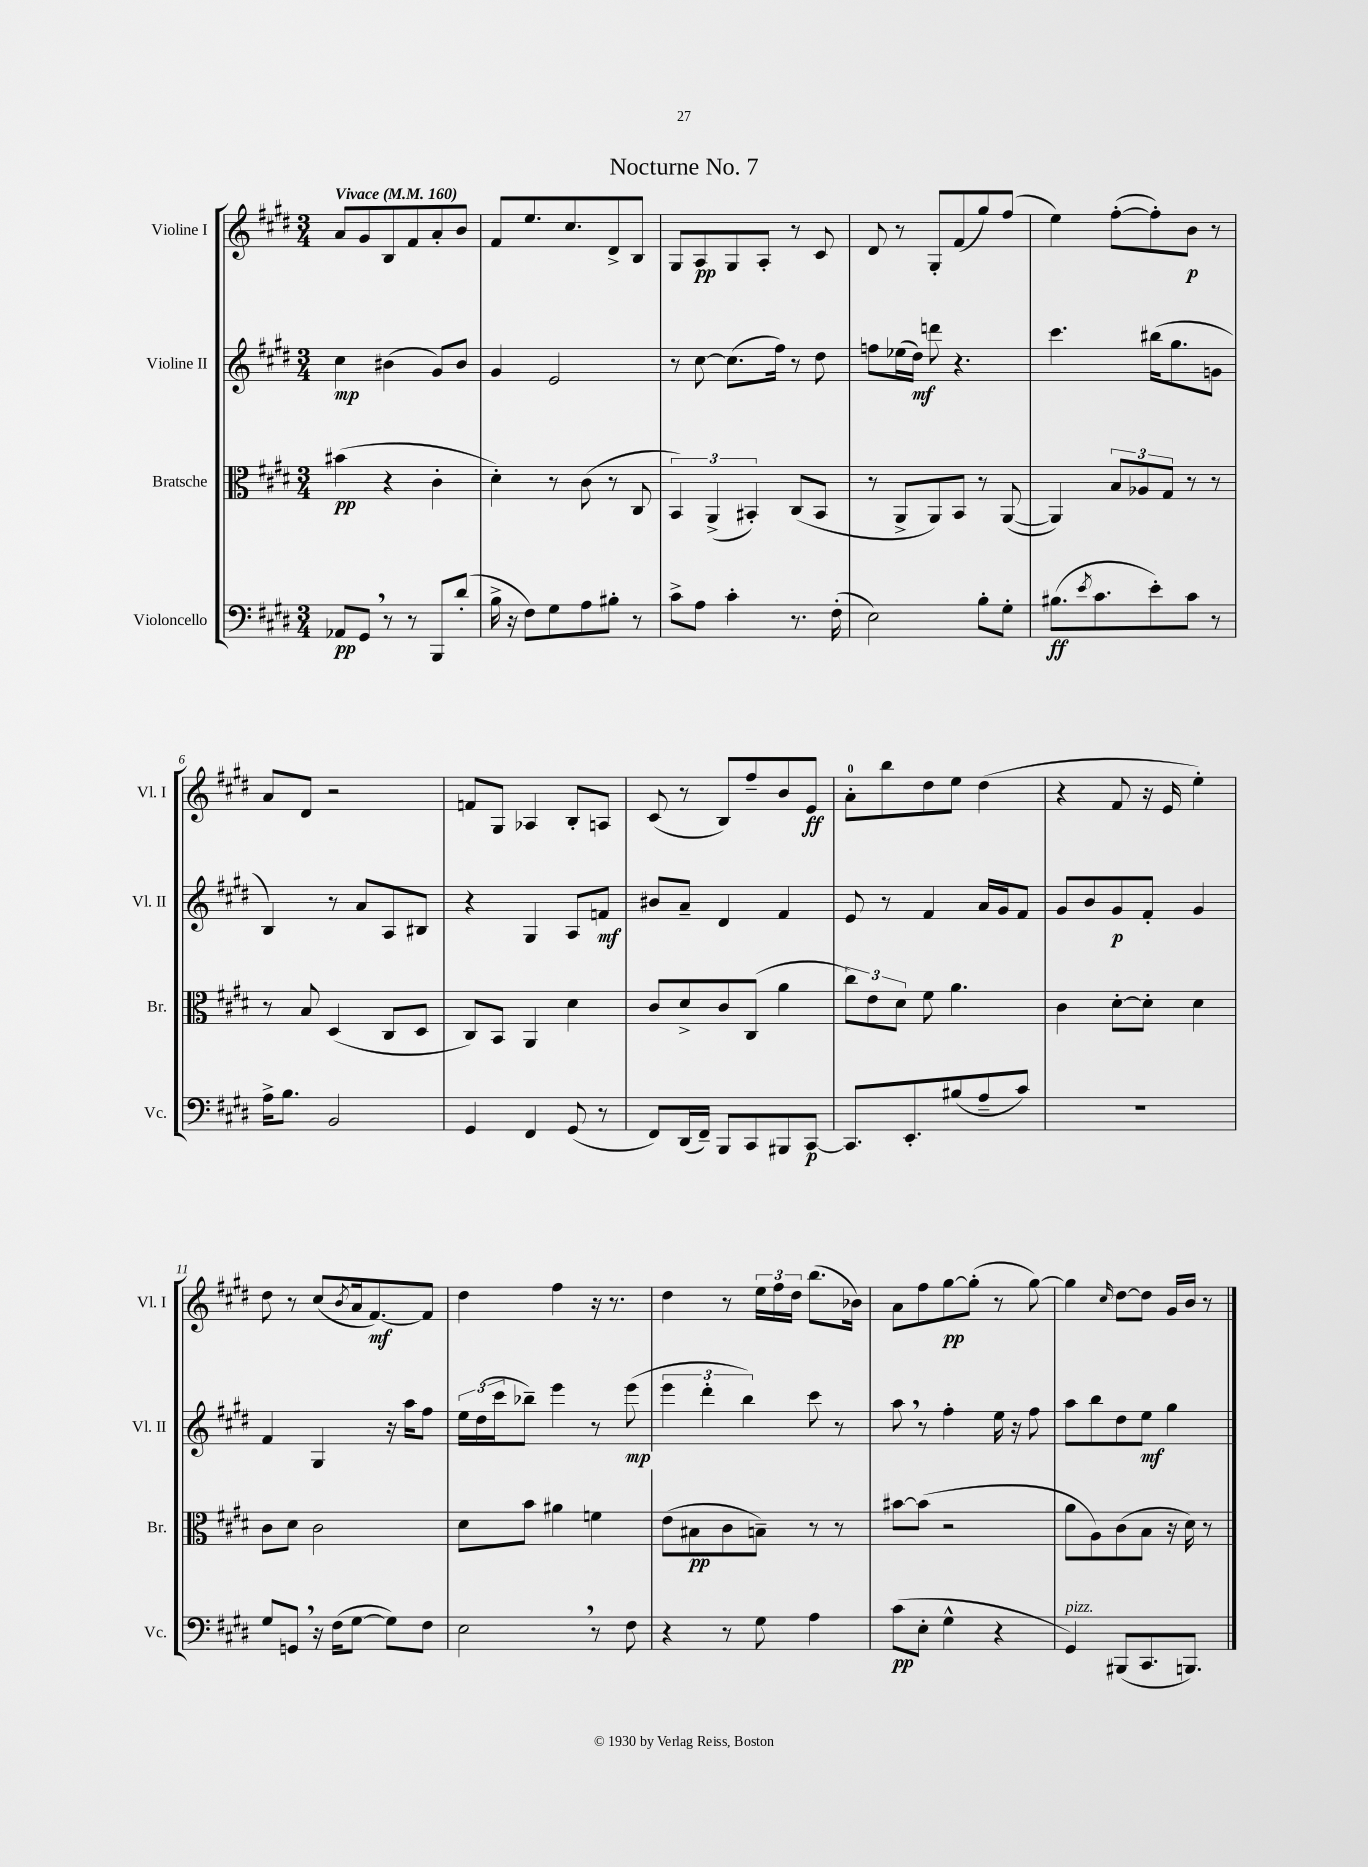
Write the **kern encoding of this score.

**kern	**kern	**kern	**kern
*staff4	*staff3	*staff2	*staff1
*clefF4	*clefC3	*clefG2	*clefG2
*k[f#c#g#d#]	*k[f#c#g#d#]	*k[f#c#g#d#]	*k[f#c#g#d#]
*M3/4	*M3/4	*M3/4	*M3/4
*MM160	*MM160	*MM160	*MM160
8AA-	(4b#	4cc#	8a
8GG#	.	.	8g#
8r	4r	(4b#	8B
8r	.	.	8f#
8BBB	4c#'	8g#)	8a'
(8d#'	.	8b#	8b
=	=	=	=
16B^	4d#')	4g#	8f#
16r	.	.	.
8F#)	.	.	8.ee
8G#	8r	2e	.
.	.	.	8.cc#
8A	(8c#	.	.
8B#'	8r	.	8d#^
8r	8C#	.	8B
=	=	=	=
8c#^	6BB)	8r	8G#
8A	.	[8cc#	8A
.	(6AA^	.	.
4c#'	.	(8.cc#]	8G#
.	6BB#')	.	.
.	.	.	8A'
.	.	16ff#)	.
8.r	(8C#	8r	8r
.	8BB#	8dd#	8c#
(16F#'	.	.	.
=	=	=	=
2E)	8r	8ff	8d#
.	8AA^	(16ee-	8r
.	.	16dd#)	.
.	8AA)	8ddd	8G#'
.	8BB	4.r	(8f#
8B'	8r	.	8gg#)
8G#'	([8AA	.	(8ff#
=	=	=	=
(8.B#	4AA])	4.ccc#	4ee)
8qe	.	.	.
8.c#	.	.	.
.	12B	.	([8ff#'
.	12A-	.	.
8e')	.	(16bb#	8ff#'])
.	12G#	.	.
.	.	8.gg#	.
8c#	8r	.	8b
8r	8r	8g	8r
=	=	=	=
16A^	8r	4B)	8a
8.B	.	.	.
.	8B	.	8d#
2BB	(4D#	8r	2r
.	.	8a	.
.	8C#	8A	.
.	8D#	8B#	.
=	=	=	=
4GG#	8C#)	4r	8f
.	8BB	.	8G#
4FF#	4AA	4G#	4A-
(8GG#	4d#	8A	8B'
8r	.	8f	8A
=	=	=	=
8FF#)	8c#	8b#	(8c#
(16DD#	8d#^	8a~	8r
16FF#~)	.	.	.
8BBB	8c#	4d#	8B)
8CC#	(8C#	.	8ff#~
8BBB#	4a	4f#	8b
[8CC#	.	.	8e
=	=	=	=
8.CC#]	12cc#)	8e	8a'
.	12e	.	.
.	.	8r	8bb
.	12d#	.	.
8.EE'	.	.	.
.	8f#	4f#	8dd#
(8B#	4.a	.	8ee
8A~	.	16a	(4dd#
.	.	16g#	.
8c#)	.	8f#	.
=	=	=	=
2.r	4c#	8g#	4r
.	.	8b	.
.	[8d#'	8g#	8f#
.	8d#']	8f#'	16r
.	.	.	16e
.	4d#	4g#	4ee')
=	=	=	=
8G#	8c#	4f#	8dd#
8GG	8d#	.	8r
16r	2c#	4G#	(8cc#
(16F#	.	.	.
.	.	.	8qb
[8G#	.	.	16a
.	.	.	[8.f#)
8G#])	.	16r	.
.	.	16aa	.
8F#	.	8ff#	8f#]
=	=	=	=
2E	8d#	24ee	4dd#
.	.	(24dd#	.
.	.	24ccc#	.
.	8b	8bb-~)	.
.	4a#	4eee	4ff#
8r	4f	8r	16r
.	.	.	8.r
8F#	.	(8eee	.
=	=	=	=
4r	(8e	6eee	4dd#
.	8B#	.	.
.	.	6ddd#'	.
8r	8c#	.	8r
.	.	6bb)	.
8G#	8B~)	.	24ee
.	.	.	24ff#
.	.	.	24dd#
4A	8r	8ccc#	(8.bb
.	8r	8r	.
.	.	.	16b-)
=	=	=	=
(8c#	[8b#	8aa	8a
8E'	(8b#]	8r	8ff#
4G#^^	2r	4ff#'	[8gg#
.	.	.	(8gg#']
4r	.	16ee	8r
.	.	16r	.
.	.	8ff#	[8gg#)
=	=	=	=
4GG#)	8a	8aa	4gg#]
.	8A)	8bb	.
.	.	.	16qqcc#
(8BBB#	(8c#	8dd#	[8dd#
8.CC#	8B	8ee	8dd#]
.	16r	4gg#	16g#
8.BBB)	16d#)	.	16b
.	8r	.	8r
==	==	==	==
*-	*-	*-	*-
